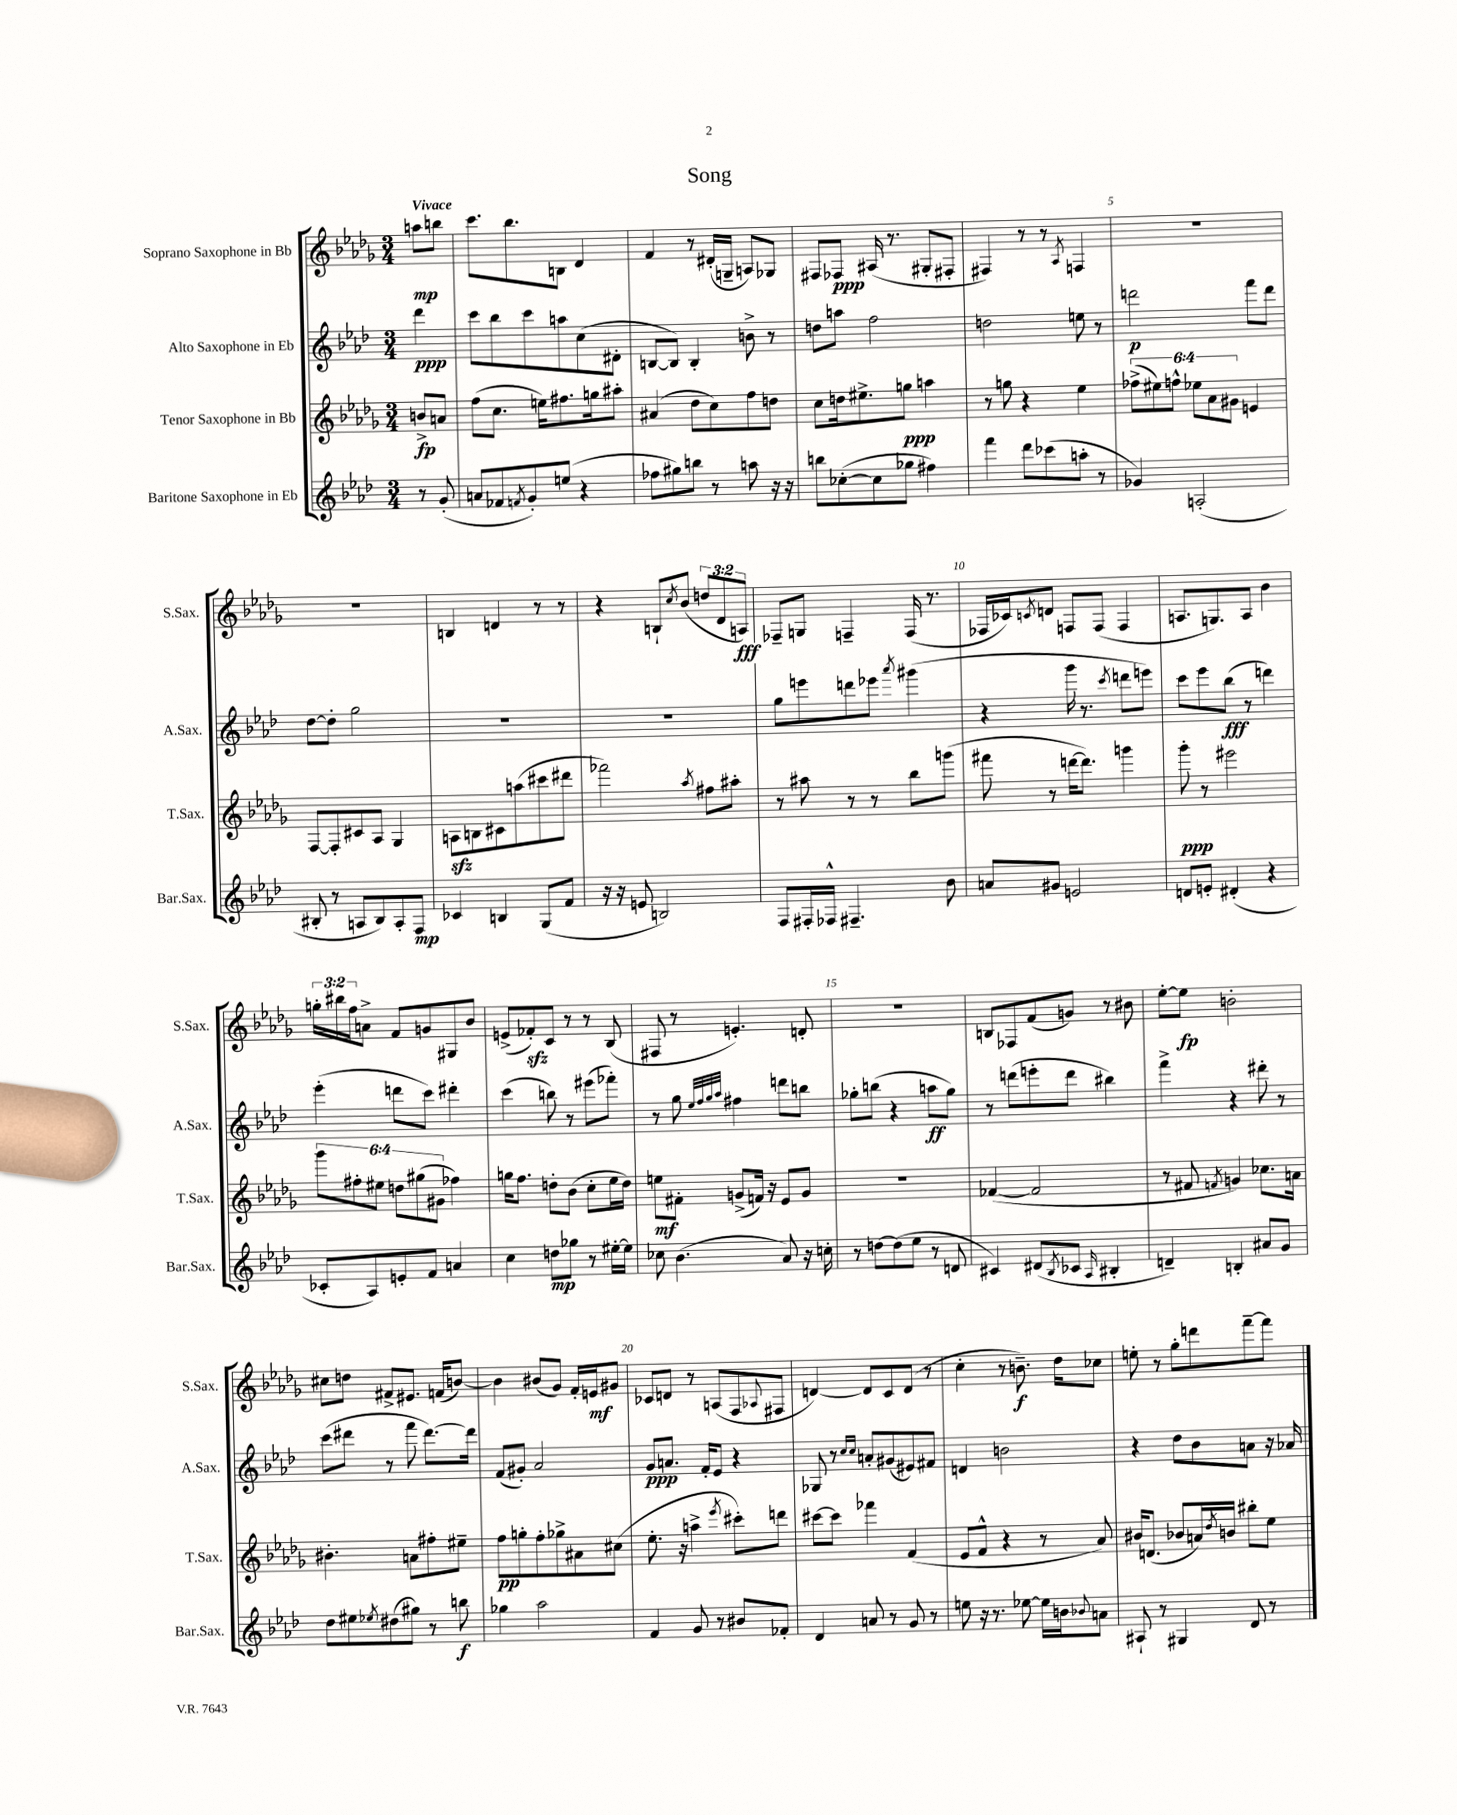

**kern	**kern	**kern	**kern
*staff4	*staff3	*staff2	*staff1
*clefG2	*clefG2	*clefG2	*clefG2
*k[b-e-a-d-]	*k[b-e-a-d-g-]	*k[b-e-a-d-]	*k[b-e-a-d-g-]
*M3/4	*M3/4	*M3/4	*M3/4
8r	8b^/L	4ddd-\	8aa\L
(8g'/	8a/J	.	8bb\J
=	=	=	=
8a/L	(8ff\L	8ccc\L	8.ccc\L
8f-/	8.cc\J	8bb-\	.
.	.	.	8.bb-\
8qf/	.	.	.
8g'/)	.	8ccc\	.
.	16ee\LK)	.	.
(8ee/J	8.ff#\	8aa\	8B\J
4r	.	(8cc\	4d-/
.	16gg\k	.	.
.	8aa#'\J	8d#'\J	.
=	=	=	=
8ff-\L	(4a#/	[8B/L	4f/
8gg#\)	.	8B/]J)	.
8bb\J	8dd-\L	4B'/	8r
8r	8cc\)	.	(16d#'/LL
.	.	.	16G~/JJ
8aa\	8ff\	8b^\	8A/L)
16r	8dd\J	8r	8G-/J
16r	.	.	.
=	=	=	=
8bb\L	8cc\L	8dd\L	8F#/L
([8cc-'\	16dd\k	8aa\J	8F-/J
.	8.ee#^\	.	.
8cc-\]	.	2ff\	(16A#/
.	.	.	8.r
8gg-\J	8gg\J	.	.
4ff#\)	4aa\	.	8G#'/L
.	.	.	8F#'/J
=	=	=	=
4fff\	8r	2dd\	4F#/)
.	8gg\	.	.
8ddd-\L	4r	.	8r
(8ccc-\	.	.	8r
.	.	.	8qA-/
8aa'\J	4ee-\	8ee\	4F/
8r	.	8r	.
=	=	=	=
4g-/)	(12ff-^\L	2ddd\	2.r
.	12ee#\)	.	.
.	12ff^^\J	.	.
(2A'/	12ee-\L	.	.
.	12a-\	.	.
.	12g#\J	.	.
.	4e/	8fff\L	.
.	.	8ddd\J	.
=	=	=	=
8B#'/	[8F/L	[8dd-\L	2.r
8r	8F'/]	8dd-'\]J	.
8A/L	8c#/	2gg\	.
8B#/)	8A-/J	.	.
8A'/	4G-/	.	.
8F/J	.	.	.
=	=	=	=
4c-/	8A\L	2.r	4B/
.	8B\	.	.
4B/	8c#\	.	4d/
.	(8aa\	.	.
(8G/L	8ccc#\	.	8r
8f/J	8ddd#\J	.	8r
=	=	=	=
16r	2fff-\)	2.r	4r
16r	.	.	.
8e/	.	.	.
2B/)	.	.	8B`/L
.	.	.	8qcc/
.	.	.	(8b-/J
.	8qaa-/	.	.
.	8ff#\L	.	12dd/L
.	.	.	12d-/
.	8aa#'\J	.	.
.	.	.	12A/J)
=	=	=	=
8F/L	8r	8gg\L	8F-~/L
16F#'/L	8aa#\	8eee\	8G/J
16F-^^/JJ	.	.	.
4.F#~/	8r	8ddd\	4F~/
.	8r	8eee-\J	.
.	.	8qaaa-/	.
.	8bb-\L	(4ggg#\	(16F/
.	.	.	8.r
8b-\	(8ggg\J	.	.
=	=	=	=
8a/L	8fff#\	4r	16F-/LL
.	.	.	16c-/J)
.	.	.	8qc/
8g#/J	8r	.	8d/J
2e/	[16ddd\LK	16ggg\	8F/L
.	8.ddd\]J)	8.r	.
.	.	.	(8F/J
.	.	8qccc/	.
.	4ggg\	8ddd\L	4F/
.	.	8eee\J)	.
=	=	=	=
8d/L	8ggg-'\	8ccc\L	8.A/L
8e'/J	8r	8eee-\	.
.	.	.	8.G/)
(4d#'/	2eee#\	(8bb-\J	.
.	.	8r	8A/J
4r	.	4ddd\)	4b-\
=	=	=	=
8c-'/L	12ggg-\L	(4eee-'\	24gg'\LL
.	.	.	24bb#\
.	12ff#'\	.	24ff\J
8A-/)	.	.	8a^\J
.	12ee#\J	.	.
8e'/	12dd\L	8ddd\L	8f/L
.	(12gg#\	.	.
8f/J	.	8ccc\J)	8g/
.	12g#\J	.	.
4a/	4ff-\)	4ddd#'\	8G#/
.	.	.	8b-/J
=	=	=	=
4cc\	16gg\LK	(4ccc\	(8e^/L
.	8.ff\J	.	.
.	.	.	8f-'/)
8dd\L	8dd'\L	8bb\)	8c/J
8gg-\J	(8b-\J	8r	8r
8r	8cc'\L	(8eee#\L	8r
[16ee#'\LL	16ee-\L	8fff-'\J)	(8B-/
16ee#\]JJ	16dd\JJ)	.	.
=	=	=	=
8cc-\	8ee\L	8r	8F#/
(4.b-\	8f#'\J	8gg\	8r
.	.	32qqee-/LLL	.
.	.	32qqff/	.
.	.	32qqgg/	.
.	.	32qqaa-/JJJ	.
.	(8g^/L	4ff#\	4.e'/)
.	16f/Jk)	.	.
.	16r	.	.
8a-/)	8e-/L	8ddd\L	.
16r	8g/J	8bb\J	8d'/
16cc'\	.	.	.
=	=	=	=
8r	2.r	8gg-'\L	2.r
[8dd\L	.	(8bb\J	.
(8dd\]	.	4r	.
8ee-\J	.	.	.
8r	.	8aa\L	.
8d/	.	8gg-\J)	.
=	=	=	=
4c#/)	([4f-/	8r	8B/L
.	.	(8ddd\L	8F-/
(8d#/L	2f-/]	8eee'\	(8f/
8qB-/	.	.	.
8c-/J	.	8ddd\J	8g/J)
16qqA-/	.	.	.
4B#'/	.	4bb#\)	8r
.	.	.	8b#\
=	=	=	=
4d~/)	8r	4fff^\	[8ee-'\L
.	8f#/	.	8ee-\]J
.	8qf/	.	.
4B'/	4g/)	4r	2b'\
8a#/L	8.cc-\L	8ddd#'\	.
8g/J	.	8r	.
.	16a\Jk	.	.
=	=	=	=
8dd-\L	4.b#'\	(8ccc\L	8cc#\L
8ee#\	.	8ddd#\J	8dd\J
8qee-/	.	.	.
(8dd#\	.	8r	8f#^/L
8gg#\J)	8a\L	8fff\	8.e#/J
8r	8ff#'\	[8.ddd#\L)	.
.	.	.	(16f/LK
8bb\	8ee#~\J	.	[8b/J)
.	.	16ddd#\]Jk	.
=	=	=	=
4gg-\	8ff\L	(8f/L	4b\]
.	8gg'\	8g#'/J)	.
2aa-\	8ff'\	2a-/	(8b#/L
.	8gg-^\	.	8g-/J)
.	8a#\	.	16f'/LL
.	.	.	16e/J
.	(8cc#\J	.	8g#/J
=	=	=	=
4f/	8.ee-'\	8g/L	8c-/L
.	.	8.a/J	8d/J
.	16r	.	.
8g/	4aa^\	.	8r
.	.	16f'/LK	.
8r	.	8e-/J	(8A/L
.	8qeee-/	.	.
8b#/L	8ccc#'\L)	4r	8F/
.	.	.	8qqA-/
8f-'/J	8ddd\J	.	8F#/J
=	=	=	=
4d-/	[8ccc#\L	8G-/	[4d/)
.	8ccc#\]J	8r	.
.	.	16qqcc/LL	.
.	.	16qqcc/JJ	.
8a/	4fff-\	8a'/L	8d/]L
8r	.	(8g#/	8c/
8g/	(4f/	8e#/)	(8d/J
8r	.	8f#/J	8r
=	=	=	=
8ee\	8e-/L	4d/	4cc'\
16r	8f^^/J	.	.
8.r	.	.	.
.	4r	2b\	8r
[8ee-\	.	.	8.b~\)
16ee-\]LL	8r	.	.
16b\J	.	.	16dd-\LK
8qqb-/	.	.	.
8a\J	8a-/)	.	8cc-\J
=	=	=	=
8A#`/	16b#/LK	4r	8ee'\
.	(8.d/J	.	.
8r	.	.	8r
4G#/	8b-/L	8dd-\L	8gg-'\L
.	16a/L)	8b-\	8ddd\
.	8qdd-/	.	.
.	16b/JJ	.	.
8d-/	8bb#'\L	8a\J	[8fff~\
8r	8ee-\J	16r	8fff\]J
.	.	16a-/	.
==	==	==	==
*-	*-	*-	*-
